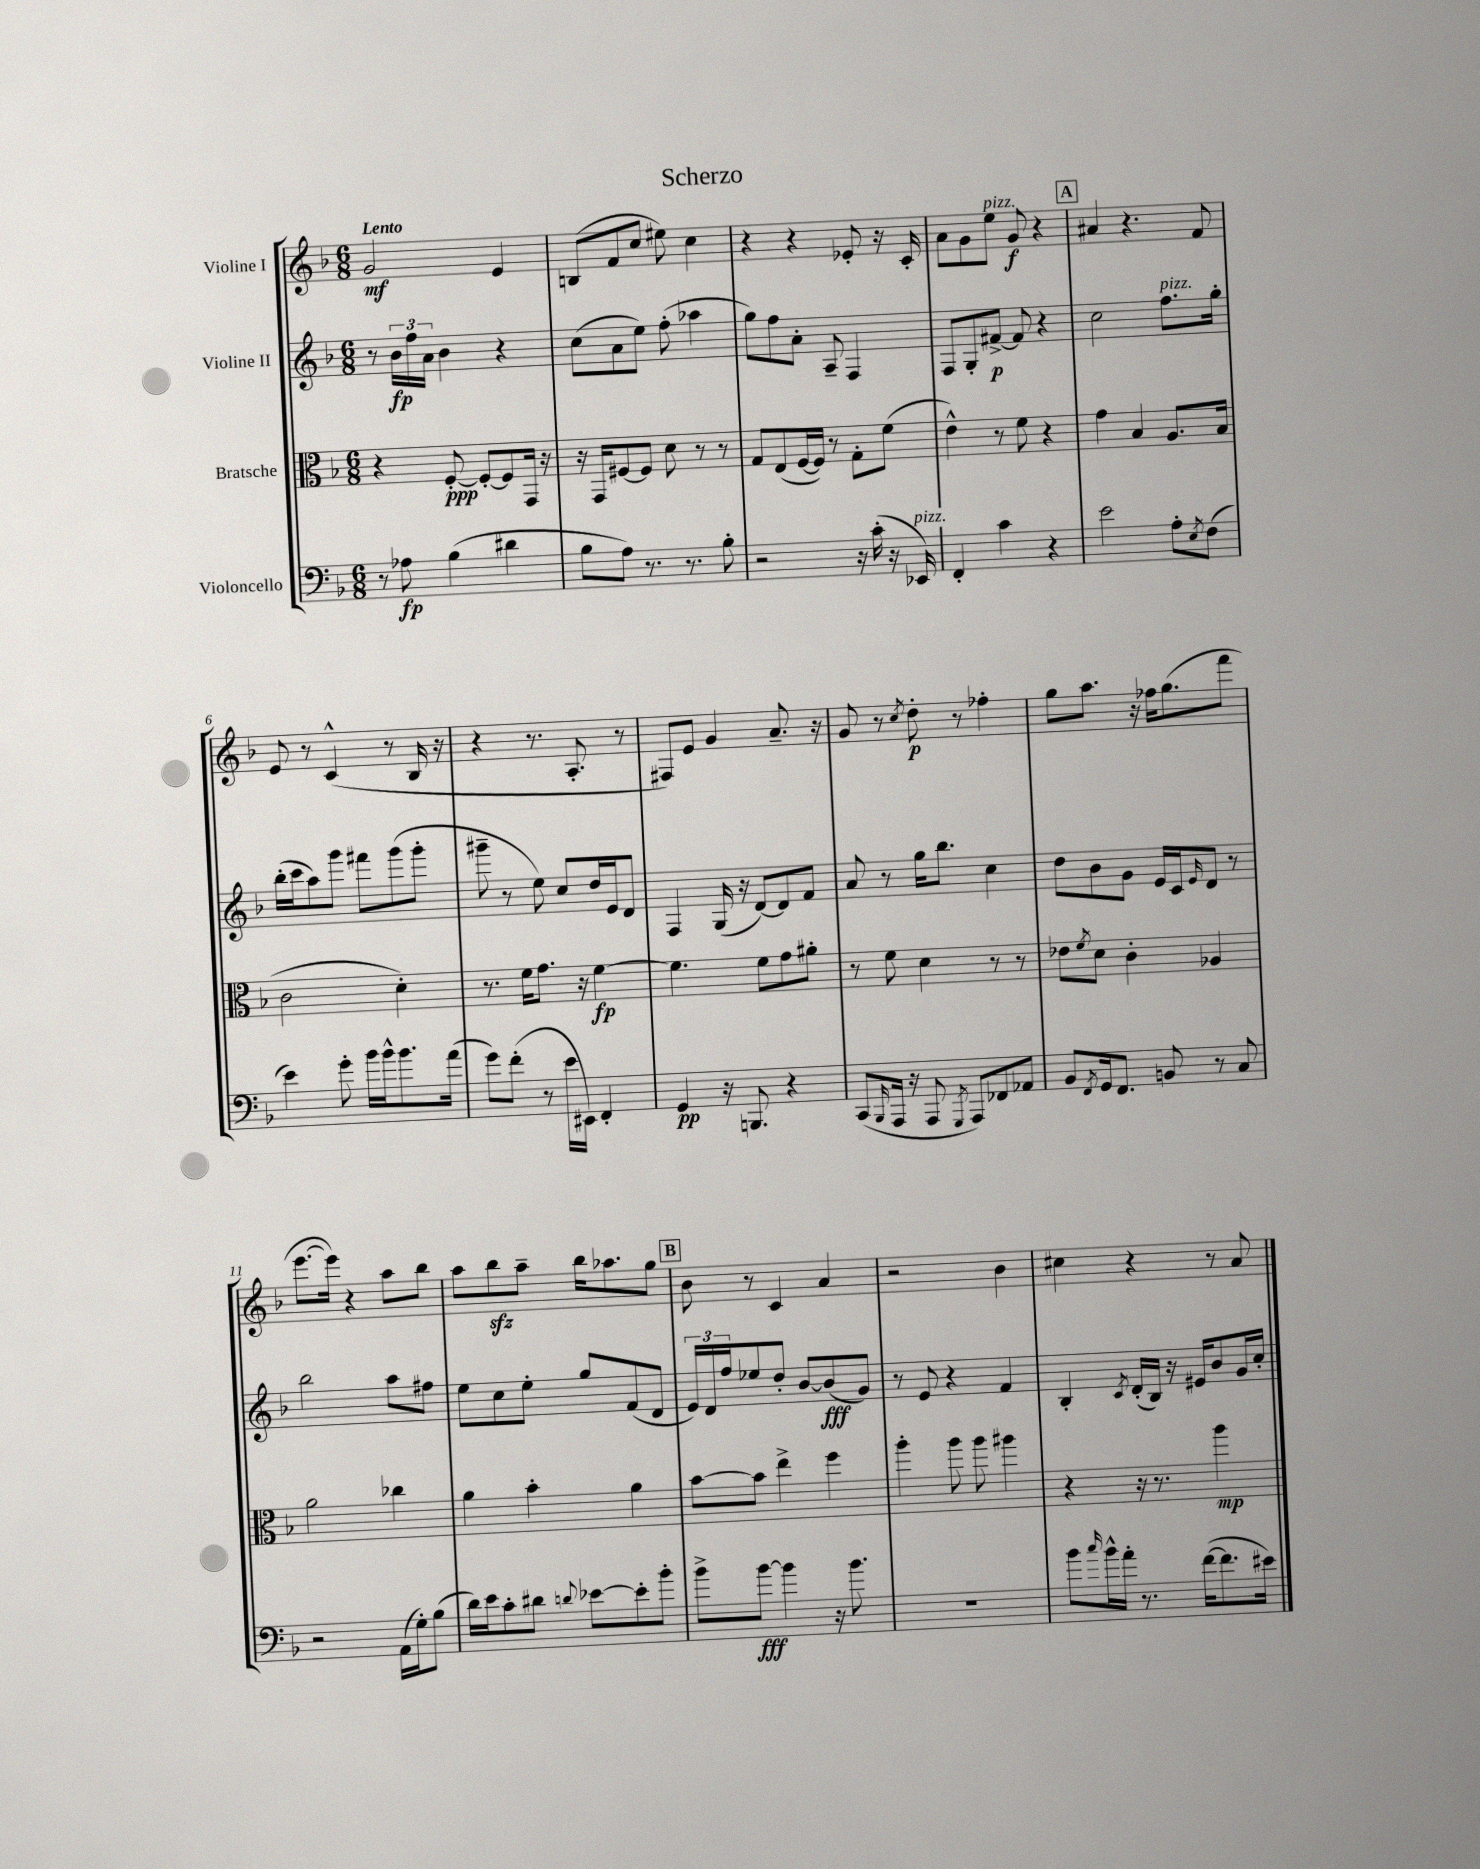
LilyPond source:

\header { title = "Scherzo" }
<<
\new StaffGroup <<
\new Staff = "s0" \with { instrumentName = "Violine I" } {
    \clef treble \key f \major \numericTimeSignature \time 6/8 \tempo "Lento"
    g'2\mf e'4 |
    b8( f'8 c''8 eis''8) c''4 |
    r4 r4 ees'8-. r16 c'16-. |
    a'8 g'8 e''8^\markup { \italic "pizz." } g'8\f r4 |
    \mark \markup { \box "A" } ais'4 r4. f'8 |
    e'8 r8 c'4-^( r8 bes16 r16 |
    r4 r8. a8.-. r8 |
    fis8) e'8 g'4 a'8.-- r16 |
    g'8 r8 \acciaccatura { c''8 } d''8-.\p r8 fes''4-. |
    g''8 a''8. r16 fes''16 g''8.( f'''8 |
    e'''8.~ e'''16) r4 a''8 bes''8 |
    a''8 bes''8\sfz a''8-- bes''16 aes''8. g''8 |
    \mark \markup { \box "B" } bes'8 r8 c'4 a'4 |
    r2 bes'4 |
    cis''4 r4 r8 a'8 \bar "|." |
}
\new Staff = "s1" \with { instrumentName = "Violine II" } {
    \clef treble \key f \major \numericTimeSignature \time 6/8
    r8 \tuplet 3/2 { bes'16\fp f''16 a'16 } bes'4 r4 |
    c''8( a'8 e''8) f''8-.( aes''4 |
    g''8) f''8 a'8-. a8-- f4 |
    f8 g8-. fis'8~->\p fis'8 r4 |
    \mark \markup { \box "A" } c''2 f''8.^\markup { \italic "pizz." } g''16-. |
    bes''16-.( c'''16 a''8) g'''8 fis'''8 g'''8( g'''8-. |
    gis'''8-- r8 e''8) c''8 d''16 e'16 d'8 |
    f4 g16( r16 d'8~) d'8 f'8 |
    a'8 r8 g''16 bes''8. c''4 |
    d''8 bes'8 g'8 e'16 c'16 \grace { e'16 } d'8 r8 |
    bes''2 a''8 fis''8 |
    e''8 c''8 e''8-. g''8 f'8( d'8 |
    \mark \markup { \box "B" } \tuplet 3/2 { e'16) d'16 f''16 } ees''8 d''8-. bes'8~ bes'8\fff( g'8) |
    r8 e'8 r4 f'4 |
    bes4-. \acciaccatura { c'8 } d'16-.( bes16) r16 eis'16 bes'8 g'16 c''16-. \bar "|." |
}
\new Staff = "s2" \with { instrumentName = "Bratsche" } {
    \clef alto \key f \major \numericTimeSignature \time 6/8
    r4 f8~-.\ppp f8~-. f8 g,16 r16 |
    r16 g,16 fis8~ fis8 d'8 r8 r8 |
    g8 e8( f16~ f16) r8 g8-. f'8( |
    e'4-^) r8 f'8 r4 |
    \mark \markup { \box "A" } g'4 bes4 a8. bes16( |
    c'2 d'4-.) |
    r8. f'16 g'8. r16 f'4~\fp |
    f'4. f'8 g'8 ais'8-. |
    r8 f'8 d'4 r8 r8 |
    ees'8 \acciaccatura { f'8 } d'8 c'4-. aes4 |
    a'2 ces''4 |
    a'4 bes'4-. a'4 |
    \mark \markup { \box "B" } bes'8~ bes'8 e''4-> f''4 |
    a''4-. a''8 a''8 ais''4 |
    r4 r16 r8. a''4\mp \bar "|." |
}
\new Staff = "s3" \with { instrumentName = "Violoncello" } {
    \clef bass \key f \major \numericTimeSignature \time 6/8
    r8 aes8\fp bes4( dis'4 |
    bes8 a8) r8. r8. bes8-. |
    r2 r16 c'16-.( r16 ees,16^\markup { \italic "pizz." }) |
    f,4-. c'4 r4 |
    \mark \markup { \box "A" } e'2 a8-. \acciaccatura { e8 } f8( |
    e'4) g'8-. bes'16 bes'16-^ bes'8. a'16( |
    g'8) f'8-.( r8 e'16 eis,16) f,4-. |
    g,4\pp r16 b,,8. r4 |
    c,8( \grace { bes,,16 } a,,16 r16 a,,8 \acciaccatura { g,,8 } a,,8) fes,8 aes,8 |
    bes,8 \acciaccatura { f,8 } g,16 f,8. b,8 r8 c8 |
    r2 a,16( g16-.) bes8( |
    d'16) e'16 c'8-. dis'8 \appoggiatura { d'8 } ees'8~ ees'8-. bes'8-. |
    \mark \markup { \box "B" } bes'8-> bes'8~\fff bes'4 r16 bes'8. |
    R2. |
    bes'8 \grace { c''16 } bes'16-^ a'16-. r8. f'16~( f'8. eis'16) \bar "|." |
}
>>
>>
